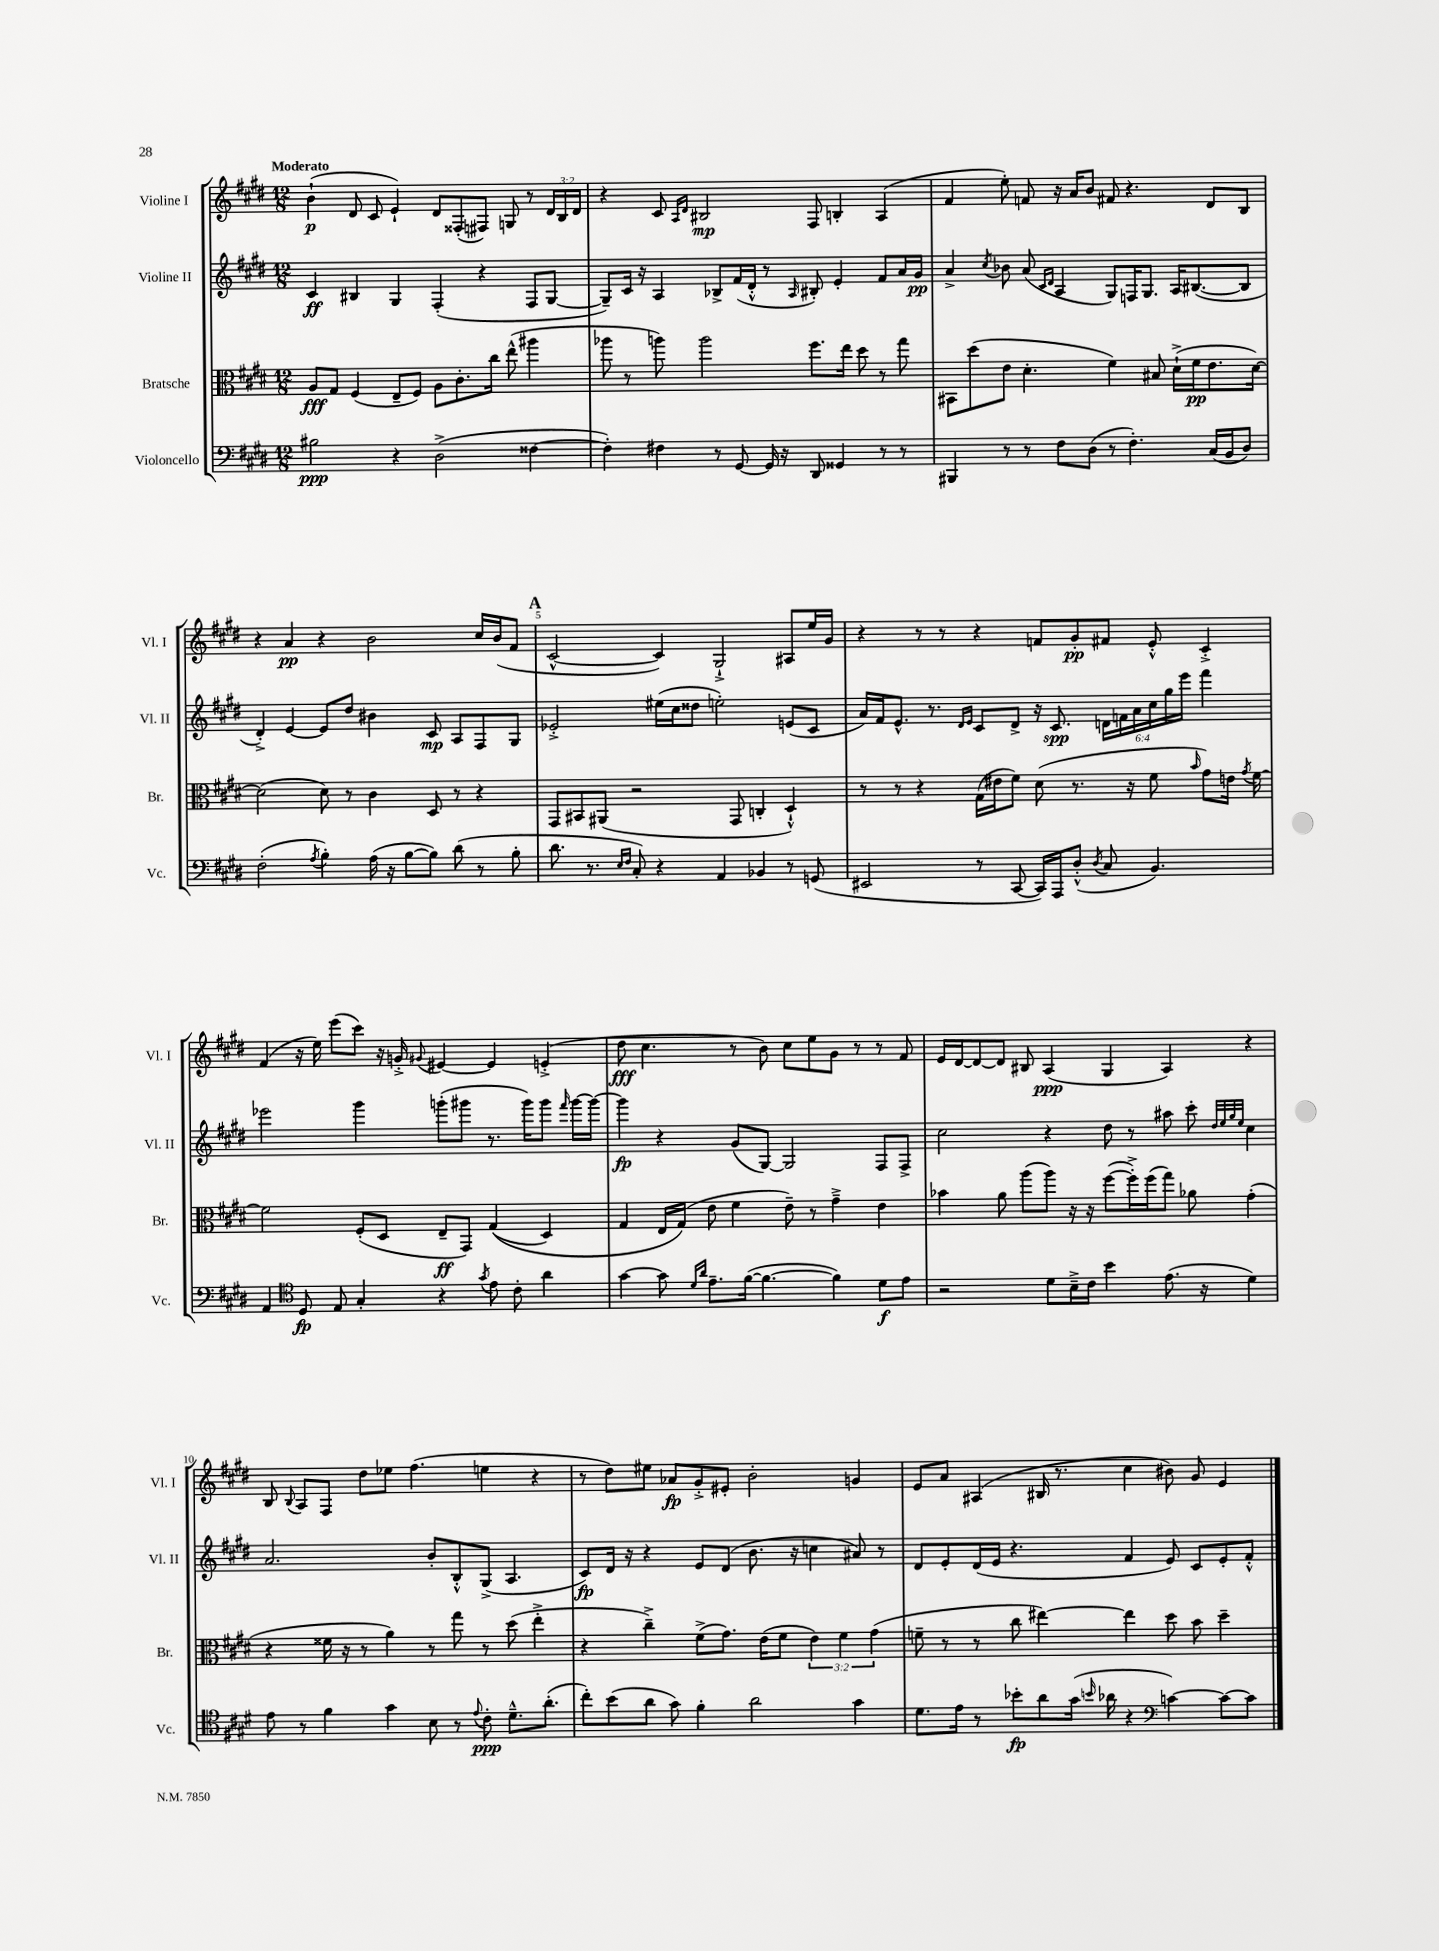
<<
\new StaffGroup <<
\new Staff = "s0" \with { instrumentName = "Violine I" shortInstrumentName = "Vl. I" } {
    \clef treble \key e \major \numericTimeSignature \time 12/8 \override Staff.TupletNumber.text = #tuplet-number::calc-fraction-text \tempo "Moderato"
    \autoBeamOff b'4-!\p( dis'8 cis'8 e'4-!) dis'8[ fisis8-.( fis8]) g8 r8 \tuplet 3/2 { dis'16[ b16 dis'16] } |
    r4 cis'8 \grace { a16[ dis'16] } bis2\mp fis8 b4-. a4( |
    fis'4 e''8-.) f'8 r16 a'16[ b'8] fis'8 r4. dis'8[ b8] |
    r4 a'4\pp r4 b'2 cis''16[ b'16( fis'8] |
    \mark \markup { \bold "A" } cis'2~-^ cis'4) gis2-!-> ais8[ e''16 gis'16] |
    r4 r8 r8 r4 f'8[ gis'8-.\pp fis'8] e'8-.-^ cis'4-.-> |
    fis'4( r16 e''16) e'''8[( cis'''8]) r16 g'16-.-> \appoggiatura { gis'8 } eis'4~ eis'4 e'4-.->( |
    dis''8\fff cis''4. r8 b'8) cis''8[ e''8 gis'8] r8 r8 fis'8 |
    e'16[ dis'16~ dis'8~ dis'8] bis8 a4\ppp( gis4 a4) r4 |
    b8 \appoggiatura { b8 } a8[ fis8] dis''8[ ees''8] fis''4.( e''4 r4 |
    r8 dis''8[) eis''8] aes'8[\fp gis'8-.-> eis'8]-. b'2-. g'4 |
    e'8[ a'8] ais4( bis16 r8. cis''4 bis'8) gis'8 e'4 \bar "|." |
}
\new Staff = "s1" \with { instrumentName = "Violine II" shortInstrumentName = "Vl. II" } {
    \clef treble \key e \major \numericTimeSignature \time 12/8 \override Staff.TupletNumber.text = #tuplet-number::calc-fraction-text
    \autoBeamOff cis'4\ff bis4 gis4 fis4-.( r4 fis8[ gis8]~ |
    gis8[--) cis'16] r16 a4 bes8[-> fis'16( dis'16]-.-^ r8 \grace { a16 } bis8-.) e'4-. fis'8[ a'16 gis'16]\pp |
    a'4-> \acciaccatura { cis''8 } bes'8 a'8( \grace { cis'16[ dis'16] } a4 gis8[) f16 gis8.] a16[ bis8.~( bis8] |
    dis'4-.->) e'4~ e'8[ dis''8] bis'4 cis'8\mp a8[ fis8 gis8] |
    \mark \markup { \bold "A" } ees'2-.-> eis''16[( cis''16 disis''8] e''2-.) e'8[( cis'8] |
    a'16[) fis'16 e'8.]-^ r8. \grace { dis'16[ e'16] } cis'8[ dis'8]-> r16 cis'8.\spp \tuplet 6/4 { d'16[ f'16 a'16 cis''16 gis''16 e'''16] } fis'''4 |
    ees'''2 gis'''4 g'''8[-.( gis'''8] r8. gis'''16[) gis'''8] \grace { fis'''16 } gis'''16[~ gis'''16]~ |
    gis'''4\fp r4 gis'8[( gis8]~) gis2 fis8[ fis8]-> |
    cis''2 r4 dis''8 r8 ais''8 cis'''8-. \grace { dis''32[ e''32 gis''32 e''32] } cis''4 |
    a'2. b'8[-. b8-.-^ gis8]->( a4. |
    cis'8[\fp) dis'16] r16 r4 e'8[ dis'8]( b'8. r16 c''4 ais'8) r8 |
    dis'8[ e'8-. dis'16( e'16] r4. fis'4 e'8) cis'8[ e'8-. fis'8]-.-^ \bar "|." |
}
\new Staff = "s2" \with { instrumentName = "Bratsche" shortInstrumentName = "Br." } {
    \clef alto \key e \major \numericTimeSignature \time 12/8 \override Staff.TupletNumber.text = #tuplet-number::calc-fraction-text
    \autoBeamOff a8[\fff gis8] fis4( e8[-- fis8]) a8[ cis'8.-. cis''16] e''8-^( ais''4 |
    aes''8 r8 a''8) a''2 fis''8.[ e''16] dis''8 r8 gis''8 |
    bis,8[ dis''8( e'8] dis'4.-. fis'4) bis8 dis'16[-!->( fis'16\pp e'8. dis'16]~) |
    dis'2( dis'8) r8 cis'4 dis8 r8 r4 |
    \mark \markup { \bold "A" } gis,8[ bis,8 ais,8]( r2 gis,8 c4-. dis4-!-^) |
    r8 r8 r4 gis16[( eis'16 fis'8]) dis'8( r8. r16 fis'8 \grace { b'16 } gis'8[) e'16] \acciaccatura { gis'8 } fis'16~ |
    fis'2 fis8[-.( dis8] e8[--\ff gis,8]) gis4(\( dis4) |
    gis4 e16[ gis16](\) e'8 fis'4 e'8--) r8 gis'4---> e'4 |
    bes'4 a'8 a''8[( a''8]) r16 r16 fis''8[~( fis''16-.->) fis''16( gis''8]) aes'8 gis'4-.( |
    r4 fisis'16 r16 r8 a'4) r8 gis''8 r8 dis''8( e''4-.-> |
    r4 cis''4--->) fis'8[->( gis'8.]) e'16[( fis'8] \tuplet 3/2 { e'4) fis'4 gis'4( } |
    f'8-- r8 r8 cis''8 eis''4~) eis''4 dis''8 b'8 dis''4-- \bar "|." |
}
\new Staff = "s3" \with { instrumentName = "Violoncello" shortInstrumentName = "Vc." } {
    \clef bass \key e \major \numericTimeSignature \time 12/8
    \autoBeamOff bis2\ppp r4 dis2->( fisis4~ |
    fisis4-.) fis4 r8 gis,8~ gis,16 r16 dis,8 gisis,4 r8 r8 |
    bis,,4 r8 r8 fis8[ dis8]( r8 fis4.-.) cis16[( b,16 dis8]) |
    fis2-.( \acciaccatura { a8 } b4-.) a16( r16 b8[~ b8]) dis'8( r8 b8-. |
    \mark \markup { \bold "A" } dis'8. r8. \grace { e16[ fis16] } cis8-.) r4 a,4 bes,4 r8 g,8( |
    eis,2 r8 cis,8~ cis,16[) a,,16 dis8]-.-^( \acciaccatura { dis8 } cis8 b,4.) |
    a,4 \clef tenor dis8\fp e8 gis4-. r4 \acciaccatura { gis'8 } e'8 cis'8-. a'4 |
    gis'4~ gis'8 \grace { dis'16[ a'16] } e'8.[-- fis'16]~( fis'4.~ fis'4) dis'8[\f e'8] |
    r2 dis'8[ b16---> cis'16] b'4 e'8.( r16 dis'4) |
    e'8 r8 fis'4 gis'4 b8 r8 \appoggiatura { e'8 } cis'8-.\ppp dis'8.[---^ a'8.]-.( |
    cis''8[-.) b'8( a'8] gis'8) fis'4-. a'2 gis'4 |
    dis'8.[ e'16] r8 bes'8[-.\fp a'8 gis'16]( \grace { b'16 } aes'16 r4 \clef bass c'4~) c'8[~ c'8] \bar "|." |
}
>>
>>
\layout { \context { \Score \override BarNumber.break-visibility = ##(#f #t #t) barNumberVisibility = #(every-nth-bar-number-visible 5) } }
